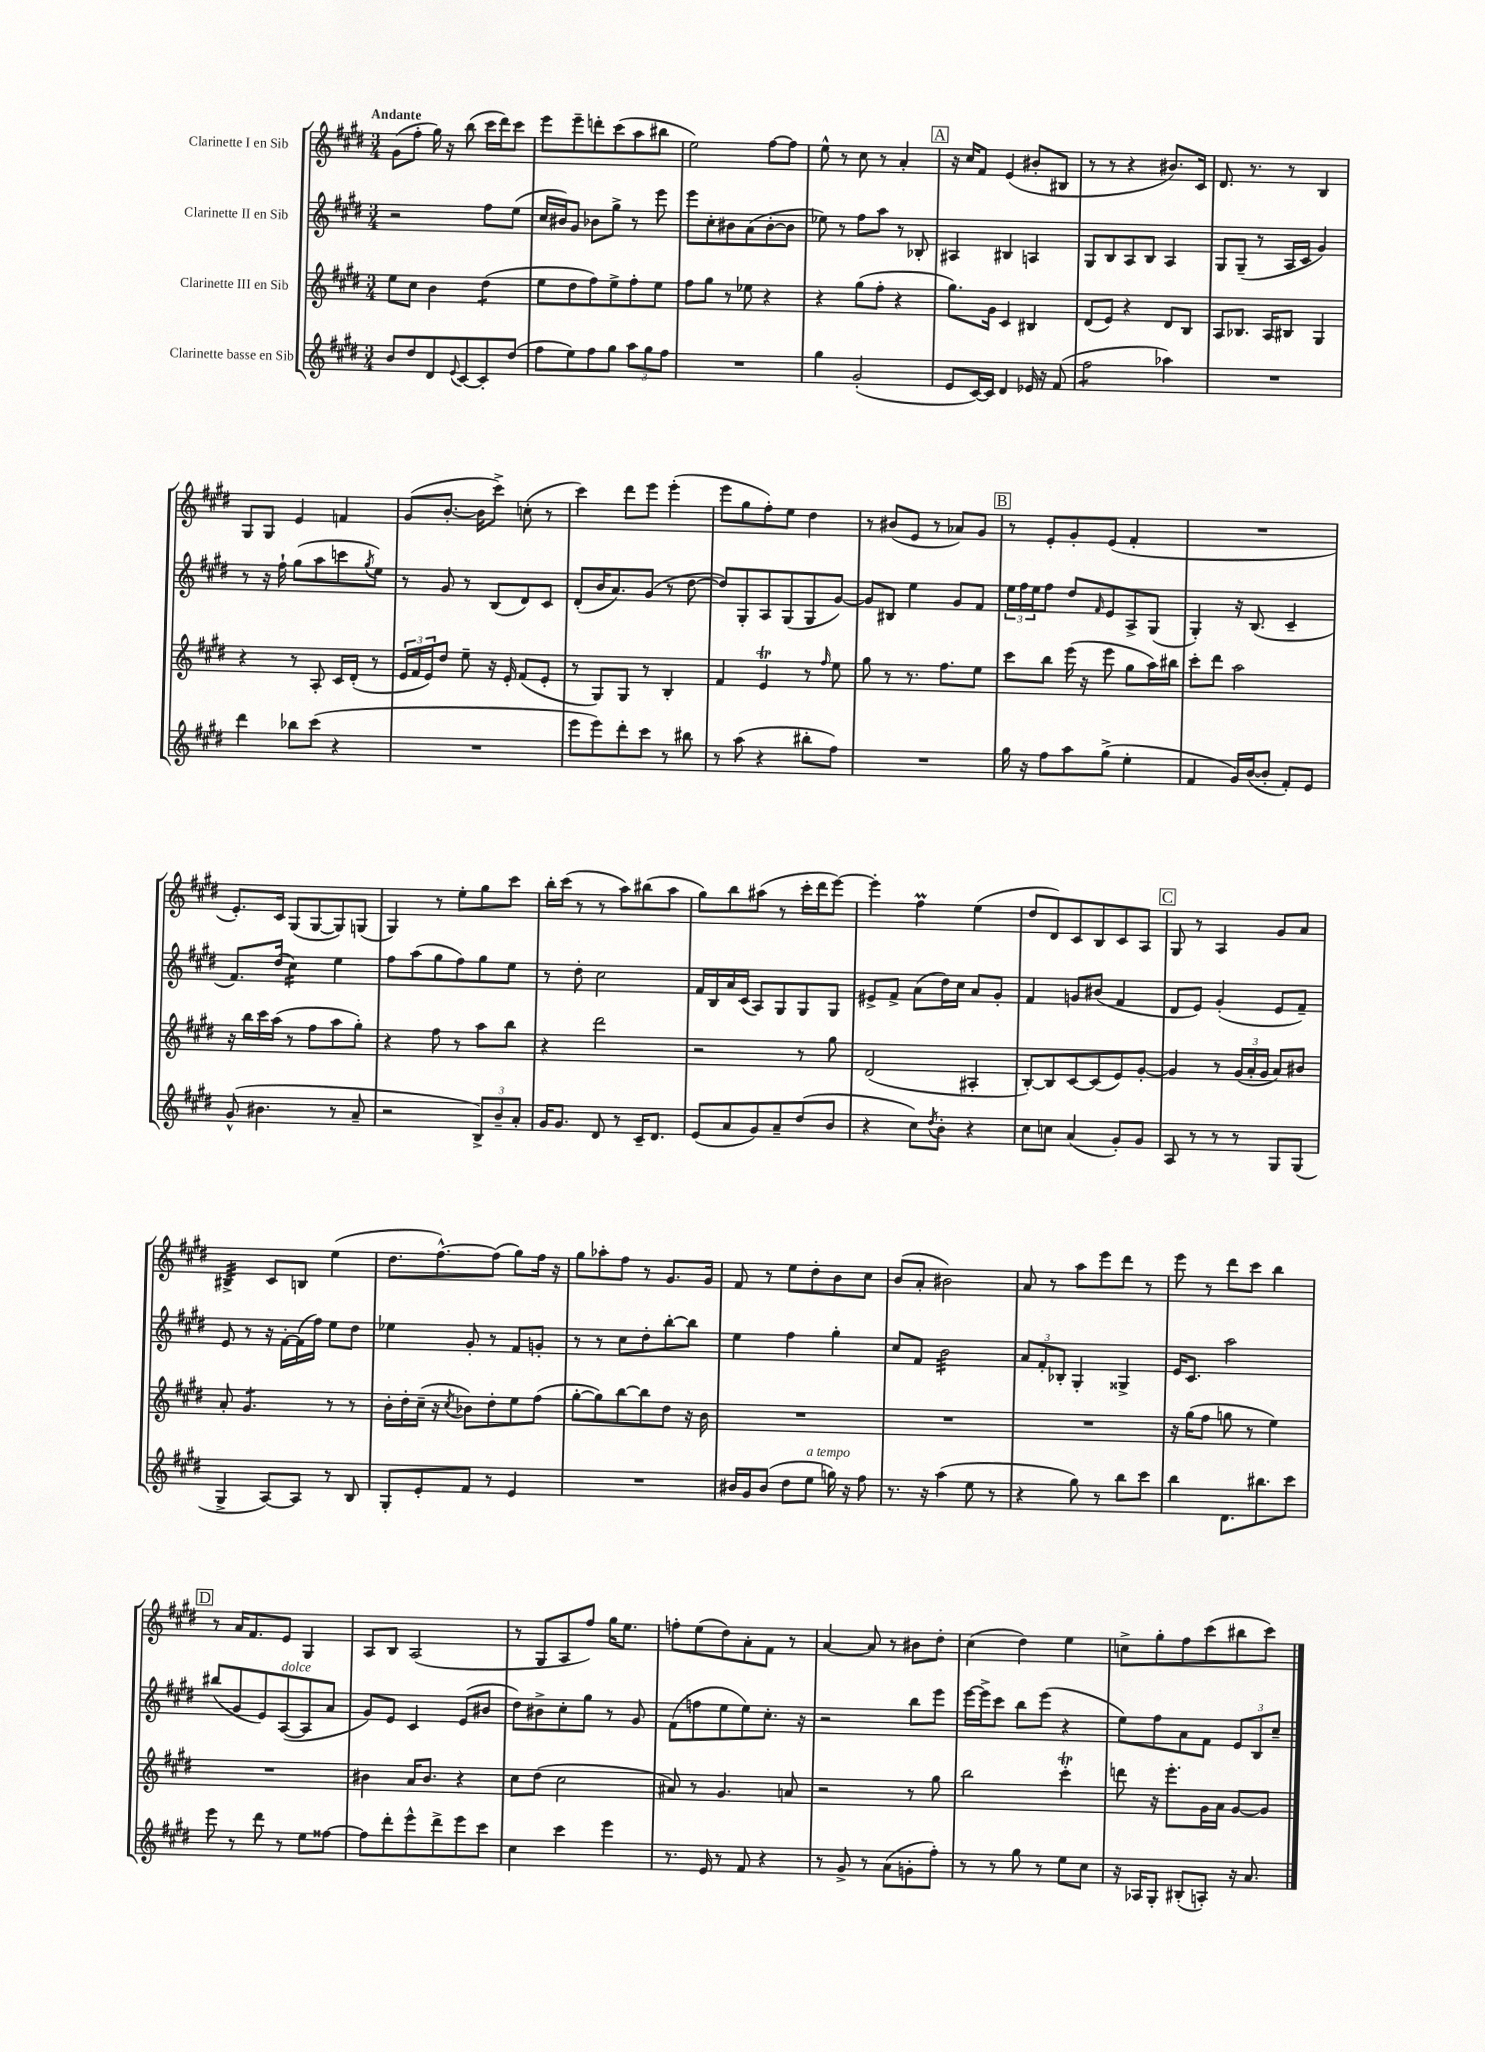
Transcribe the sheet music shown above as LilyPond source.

<<
\new StaffGroup <<
\new Staff = "s0" \with { instrumentName = "Clarinette I en Sib" } {
    \clef treble \key e \major \numericTimeSignature \time 3/4 \tempo "Andante"
    gis'8( fis''8-. gis''16) r16 b''8( cis'''16 dis'''16) cis'''8 |
    e'''8 e'''8-- d'''8-. cis'''8( a''8 bis''8 |
    e''2) fis''8~ fis''8 |
    e''8-^ r8 cis''8 r8 a'4-. |
    \mark \markup { \box "A" } r16 cis''16 fis'8 e'4( bis'8-. bis8 |
    r8 r8 r4 bis'8.) cis'16 |
    dis'8. r8. r8 b4 |
    gis8 gis8 e'4 f'4 |
    gis'8( b'8.~-. b'16 cis'''8->) c''8-.( r8 |
    cis'''4) dis'''8 e'''8 e'''4-.( |
    e'''8 gis''8 fis''8-.) e''8 dis''4 |
    r8 bis'8( e'8 r8 aes'8) gis'8 |
    \mark \markup { \box "B" } r8 e'8-. gis'8-. e'8( fis'4-. |
    R2. |
    e'8.-.) cis'16 gis8( gis8~ gis8) g8( |
    gis4) r8 e''8-. gis''8 cis'''8 |
    b''16-. cis'''16( r8 r8 a''8) bis''8( a''8 |
    gis''8) b''8 ais''8( r8 cis'''16-. dis'''16 e'''8~) |
    e'''4-. fis''4\prall e''4( |
    dis''8 dis'8) cis'8 b8 cis'8 a8 |
    \mark \markup { \box "C" } gis8 r8 a4 gis'8 a'8 |
    bis4:32-> cis'8 b8 e''4( |
    dis''8. fis''8.~-^) fis''8( gis''8) fis''16 r16 |
    gis''8 aes''8-. fis''8 r8 gis'8. gis'16 |
    fis'8 r8 e''8 dis''8-. b'8 cis''8 |
    b'8( a'8-. bis'2) |
    a'8 r8 a''8 e'''8 dis'''8 r8 |
    e'''8 r8 dis'''8 cis'''8 b''4 |
    \mark \markup { \box "D" } r8 a'16 fis'8. e'8 gis4 |
    a8 b8 a2( |
    r8 gis8 a8 fis''8) gis''16 e''8. |
    f''8-. e''8( dis''8) a'8-. fis'8 r8 |
    a'4~ a'8 r8 bis'8 dis''8-. |
    cis''4( dis''4) e''4 |
    c''8-> gis''8-. fis''8 cis'''8( bis''8 cis'''8) \bar "|." |
}
\new Staff = "s1" \with { instrumentName = "Clarinette II en Sib" } {
    \clef treble \key e \major \numericTimeSignature \time 3/4
    r2 fis''8 e''8( |
    cis''16 bis'16) gis'8 bes'8 gis''8-> r8 e'''8 |
    e'''8 cis''8-. bis'8 a'8( bis'8~-. bis'8 |
    ees''8) r8 fis''8 a''8 r8 bes8-. |
    \mark \markup { \box "A" } ais4 bis4 a4 |
    gis8 b8 a8 b8 a4 |
    gis8 gis8--( r8 a16 cis'16 gis'4) |
    r8 r16 fis''16-! gis''8( a''8 c'''8 \acciaccatura { gis''8 } e''8) |
    r8 gis'8 r8 b8( dis'8) cis'8 |
    dis'8-.( b'16 a'8.) gis'8( r8 dis''8~ |
    dis''8) gis8-. a8 gis8( gis8 gis'8~) |
    gis'8 bis8 e''4 gis'8 fis'8 |
    \mark \markup { \box "B" } \tuplet 3/2 { e''16 fis''16 e''16 } fis''8 dis''8 \grace { fis'16 } e'8 a8-> gis8( |
    gis4-.) r16 b8.( cis'4-- |
    fis'8.) dis''16( cis''4:16) e''4 |
    fis''8 a''8( gis''8 fis''8) gis''8 e''8 |
    r8 dis''8-. cis''2 |
    fis'16 b16 a'16 cis'16( a8) gis8 gis8 gis8 |
    eis'8-> fis'8-> a'8( dis''16) cis''16 a'8 gis'8-. |
    fis'4 g'8 bis'8( fis'4 |
    \mark \markup { \box "C" } dis'8 e'8) gis'4-.( e'8 fis'8--) |
    e'8 r8 r16 fis'16~-. fis'16( fis''16) e''8 dis''8 |
    ees''4 gis'8-. r8 fis'8 g'8-. |
    r8 r8 cis''8 dis''8-. b''8~-. b''8 |
    e''4 fis''4 gis''4-. |
    cis''8 fis'8 b'2:32 |
    \tuplet 3/2 { a'8 fis'8-. bes8-. } gis4-. gisis4-> |
    e'16 cis'8. a''2 |
    \mark \markup { \box "D" } bis''8( gis'8 e'8) a8~^\markup { \italic "dolce" }( a8 a'8 |
    gis'8) e'8 cis'4 e'8( bis'8 |
    dis''8) bis'8-> cis''8-. gis''8 r8 gis'8 |
    fis'8( f''8 e''8 e''8) cis''8.-. r16 |
    r2 b''8 e'''8 |
    e'''16~ e'''16-> cis'''8 b''8 e'''8( r4 |
    e''8) fis''8 a'8 fis'8 \tuplet 3/2 { e'8 b8 cis''8-- } \bar "|." |
}
\new Staff = "s2" \with { instrumentName = "Clarinette III en Sib" } {
    \clef treble \key e \major \numericTimeSignature \time 3/4
    e''8 cis''8 b'4 dis''4:8( |
    e''8 dis''8 fis''8) e''8-> fis''8-. e''8 |
    fis''8 gis''8 r8 ees''8 r4 |
    r4 gis''8( fis''8-. r4 |
    \mark \markup { \box "A" } gis''8.) gis'16 cis'4 bis4 |
    dis'8( e'8) r4 dis'8 b8 |
    a8 bes8. a16 bis8 gis4 |
    r4 r8 a8-. cis'16 dis'16-.( r8 |
    \tuplet 3/2 { e'16 fis'16 e'16) } dis''8 e''8-- r16 e'16-. fis'8( e'8-. |
    r8 gis8) gis8 r8 b4-. |
    fis'4 e'4\trill r8 \grace { fis''16 } e''8 |
    gis''8 r8 r8. fis''8. e''8 |
    \mark \markup { \box "B" } cis'''8 b''8 e'''16( r16 e'''8 gis''8 a''16) bis''16 |
    cis'''8-. dis'''8 a''2 |
    r16 b''16 cis'''16 a''16( r8 fis''8 a''8 gis''8-.) |
    r4 fis''8 r8 a''8 b''8 |
    r4 dis'''2 |
    r2 r8 gis''8 |
    dis'2( ais4-. |
    b8~-.) b8 cis'8~ cis'8( e'8) gis'8~-. |
    \mark \markup { \box "C" } gis'4 r8 \tuplet 3/2 { gis'16( a'16-. gis'16 } a'8) bis'8 |
    a'8-. gis'4.:8 r8 r8 |
    b'16-. dis''16-. cis''16--( r16 \acciaccatura { cis''8 } bes'8) dis''8-. e''8 fis''8( |
    gis''8~-. gis''8) b''8~ b''8 dis''8 r16 b'16 |
    R2. |
    R2. |
    R2. |
    r16 gis''16( fis''8 g''8 r8 e''4) |
    \mark \markup { \box "D" } R2. |
    bis'4 a'16 bis'8. r4 |
    cis''8 dis''8( cis''2 |
    ais'8) r8 gis'4. a'8 |
    r2 r8 gis''8 |
    b''2 cis'''4-.\trill |
    d'''8 r16 e'''8.-. gis'16 a'16 gis'8~ gis'8 \bar "|." |
}
\new Staff = "s3" \with { instrumentName = "Clarinette basse en Sib" } {
    \clef treble \key e \major \numericTimeSignature \time 3/4
    b'8 dis''8 dis'8 \appoggiatura { e'8 } cis'8~ cis'8-. dis''8( |
    fis''8 e''8) fis''8 gis''8 \tuplet 3/2 { a''8 gis''8 fis''8 } |
    R2. |
    gis''4 gis'2-.( |
    \mark \markup { \box "A" } e'8 cis'16~) cis'16 dis'4 ees'16 r16 fis'8( |
    fis''2:8 aes''4) |
    R2. |
    dis'''4 bes''8 cis'''8( r4 |
    R2. |
    e'''8 e'''8) dis'''8-. cis'''8 r8 bis''8 |
    r8 a''8( r4 bis''8-. fis''8) |
    R2. |
    \mark \markup { \box "B" } gis''16 r16 fis''8 a''8 gis''8->( e''4-. |
    fis'4 gis'16) b'16~( b'8-. fis'8-.) e'8 |
    gis'8-^( bis'4. r8 a'8-- |
    r2 \tuplet 3/2 { b8->) b'8-- a'8-. } |
    gis'16 gis'8. dis'8 r8 cis'16-- dis'8. |
    e'8( a'8 gis'8) a'8-- dis''8( b'8 |
    r4 cis''8) \acciaccatura { dis''8 } b'8-. r4 |
    cis''8 c''8 a'4( gis'8-.) gis'8 |
    \mark \markup { \box "C" } a8 r8 r8 r8 gis8 gis8( |
    gis4-> a8~) a8 r8 b8 |
    gis8-. e'8-. fis'8 r8 e'4 |
    R2. |
    bis'16 gis'16 bis'8( dis''8 e''8^\markup { \italic "a tempo" } g''16) r16 fis''8 |
    r8. r16 a''4( e''8 r8 |
    r4 gis''8) r8 b''8 cis'''8 |
    b''4 dis'8. bis''8. cis'''8 |
    \mark \markup { \box "D" } e'''8 r8 dis'''8 r8 e''8 fisis''8~ |
    fisis''8 dis'''8-. e'''8-^ dis'''8-> e'''8 cis'''8 |
    cis''4 cis'''4 e'''4 |
    r8. e'16 r8 fis'8 r4 |
    r8 gis'8-> r8 a'8( g'8-. fis''8-.) |
    r8 r8 gis''8 r8 e''8 cis''8 |
    r16 aes16 gis8-. bis8-.( a8-.) r16 a'8. \bar "|." |
}
>>
>>
\layout { \context { \Score \remove "Bar_number_engraver" } }
